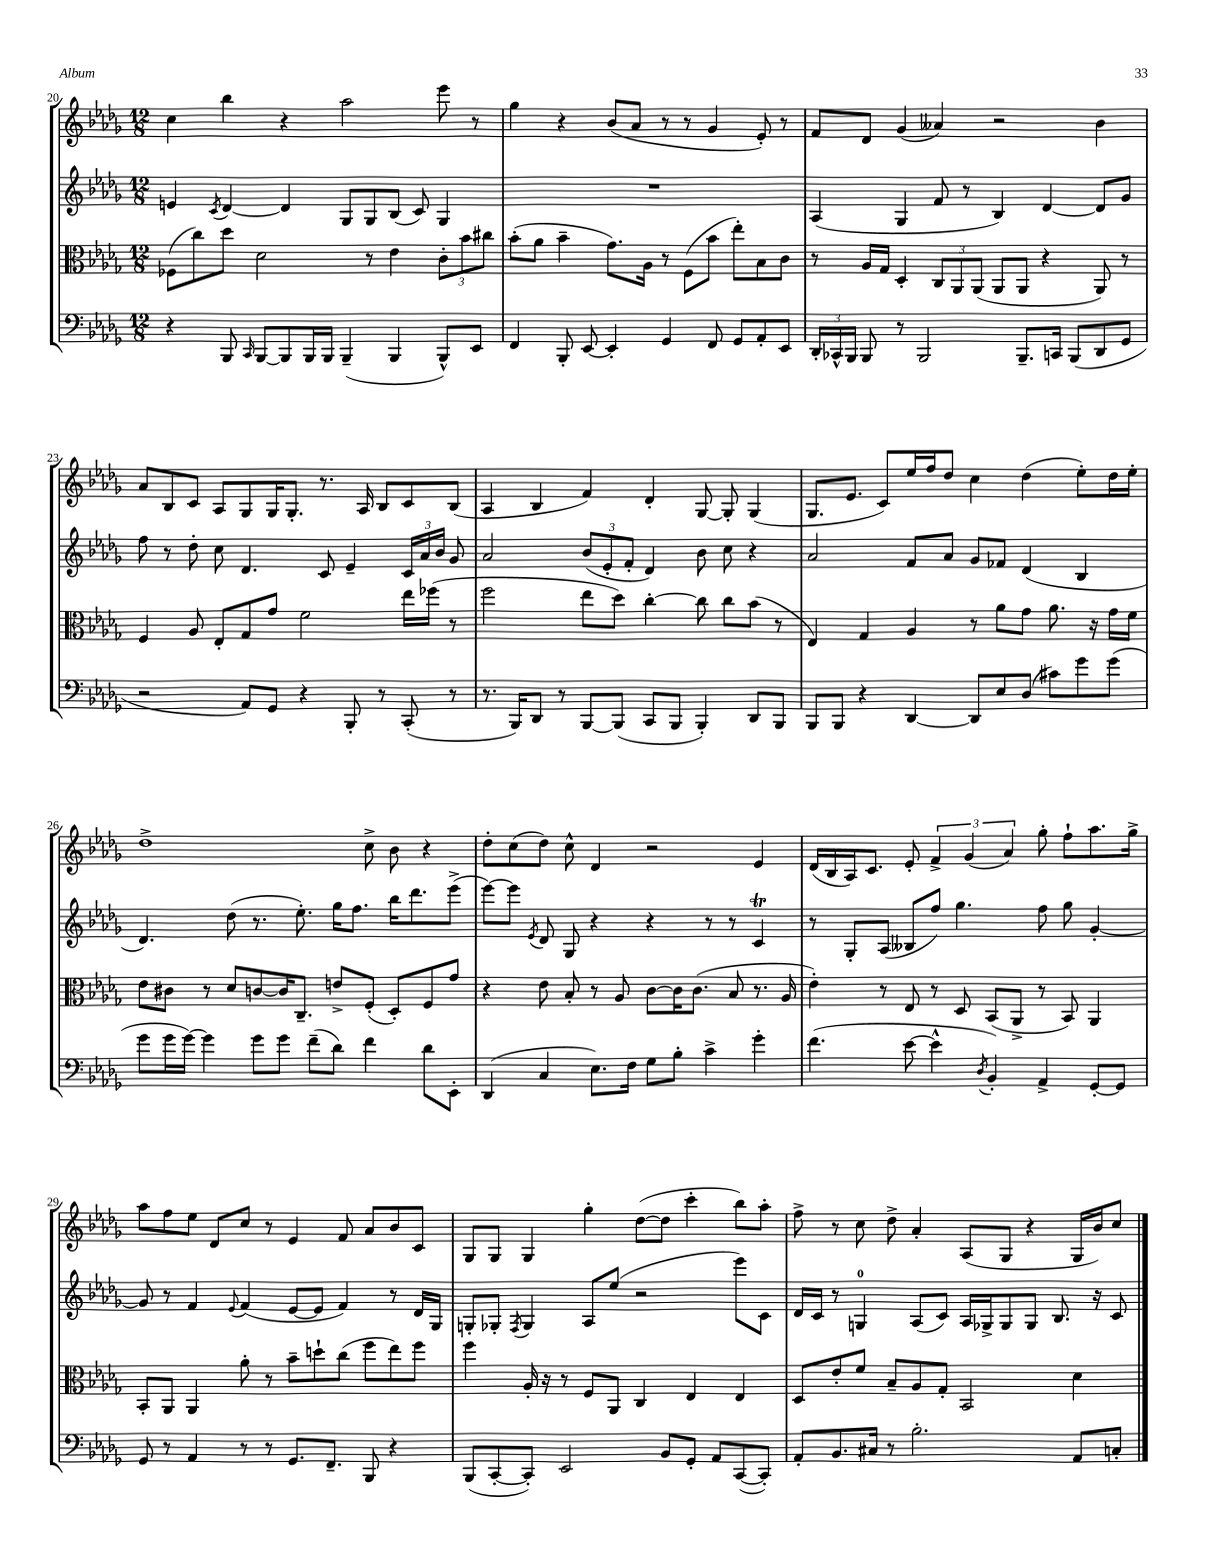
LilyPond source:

<<
\new StaffGroup <<
\new Staff = "s0" {
    \clef treble \key des \major \numericTimeSignature \time 12/8
    \autoBeamOff c''4 bes''4 r4 aes''2 ees'''8 r8 |
    ges''4 r4 bes'8[( aes'8] r8 r8 ges'4 ees'8-.) r8 |
    f'8[ des'8] ges'4( aeses'4) r2 bes'4 |
    aes'8[ bes8 c'8] aes8[ ges8 ges16 ges8.]-. r8. aes16 bes8[ c'8 bes8]( |
    aes4 bes4 f'4) des'4-. ges8~ ges8-. ges4( |
    ges8.[ ees'8.] c'8[) ees''16 f''16 des''8] c''4 des''4( ees''8[-.) des''16 ees''16]-. |
    des''1-> c''8-> bes'8 r4 |
    des''8[-. c''8( des''8]) c''8-^ des'4 r2 ees'4 |
    des'16[( bes16 aes16) c'8.] ees'8-. \tuplet 3/2 { f'4-> ges'4( aes'4) } ges''8-. f''8[-! aes''8. ges''16]-> |
    aes''8[ f''8 ees''8] des'8[ c''8] r8 ees'4 f'8 aes'8[ bes'8 c'8] |
    ges8[ ges8] ges4 ges''4-. des''8[~( des''8] c'''4-. bes''8[) aes''8]-. |
    f''8-> r8 c''8 des''8-> aes'4-. aes8[( ges8] r4 ges16[ bes'16) c''8] \bar "|." |
}
\new Staff = "s1" {
    \clef treble \key des \major \numericTimeSignature \time 12/8
    \autoBeamOff e'4 \acciaccatura { c'8 } des'4~ des'4 ges8[ ges8 bes8]( c'8) ges4 |
    R1. |
    aes4( ges4 f'8 r8 bes4) des'4~ des'8[ ges'8] |
    f''8 r8 des''8-. c''8 des'4. c'8 ees'4-- \tuplet 3/2 { c'16[ aes'16 bes'16] } ges'8 |
    aes'2 \tuplet 3/2 { bes'8[( ees'8-. f'8]-. } des'4) bes'8 c''8 r4 |
    aes'2 f'8[ aes'8] ges'8[ fes'8] des'4( bes4 |
    des'4.) des''8( r8. ees''8.-.) ges''16[ f''8.] bes''16[ des'''8. ees'''8]->( |
    ees'''8[~) ees'''8] \acciaccatura { ees'8 } des'8 ges8 r4 r4 r8 r8 c'4\trill |
    r8 ges8[-. aes8]( beses8[ f''8]) ges''4. f''8 ges''8 ges'4~-. |
    ges'8 r8 f'4 \appoggiatura { ees'8 } f'4( ees'8[~ ees'8] f'4) r8 des'16[ ges16] |
    g8[-. ges8]-. \acciaccatura { f8 } ges4 aes8[ ees''8]( r2 ees'''8[) c'8] |
    des'16[ c'16] r8 g4-0 aes8[( c'8]) aes16[ ges16-> ges8 ges8] bes8. r16 c'8 \bar "|." |
}
\new Staff = "s2" {
    \clef alto \key des \major \numericTimeSignature \time 12/8
    \autoBeamOff fes8[( c''8) des''8] des'2 r8 ees'4 \tuplet 3/2 { c'8[-. bes'8 cis''8] } |
    bes'8[-.( aes'8] bes'4-- ges'8.[) aes16] r8 f8[( bes'8] ees''8[-.) bes8 c'8] |
    r8 aes16[ ges16] des4-. \tuplet 3/2 { c8[ aes,8 aes,8]( } aes,8[ aes,8] r4 aes,8) r8 |
    f4 aes8 ees8[-. ges8 ges'8] f'2 ees''16[ fes''16]( r8 |
    f''2 ees''8[ des''8]) c''4~-. c''8 c''8[ bes'8]( r8 |
    ees4) ges4 aes4 r8 aes'8[ ges'8] aes'8. r16 ges'16[ f'16] |
    ees'8[ cis'8] r8 des'8[ c'8~ c'16 c8.]-- e'8[-> f8]-.( des8[-.) f8 ges'8] |
    r4 ees'8 bes8-. r8 aes8 c'8[~ c'16 c'8.]( bes8 r8. aes16 |
    ees'4-.) r8 ees8 r8 des8 bes,8[( aes,8]-> r8 bes,8) aes,4 |
    bes,8[-. aes,8] aes,4 aes'8-. r8 bes'8[-- d''8-! c''8]( f''8[ ees''8) f''8] |
    f''4 aes16-. r16 r8 f8[ aes,8] c4 ees4 ees4 |
    des8[ ees'8-. f'8] bes8[-- aes8 ges8]-. bes,2 des'4 \bar "|." |
}
\new Staff = "s3" {
    \clef bass \key des \major \numericTimeSignature \time 12/8
    \autoBeamOff r4 bes,,8 \grace { c,16 } bes,,8[~ bes,,8 bes,,16 bes,,16] bes,,4--( bes,,4 bes,,8[-^) ees,8] |
    f,4 bes,,8-. ees,8~ ees,4-. ges,4 f,8 ges,8[ aes,8-. ees,8] |
    \tuplet 3/2 { des,16[-. ces,16-^ bes,,16] } bes,,8 r8 bes,,2 bes,,8.[-- c,16] bes,,8[( des,8 ges,8] |
    r2 aes,8[) ges,8] r4 bes,,8-. r8 c,8-.( r8 |
    r8. bes,,16[) des,8] r8 bes,,8[~ bes,,8]( c,8[ bes,,8] bes,,4-.) des,8[ bes,,8] |
    bes,,8[ bes,,8] r4 des,4~ des,8[ ees8 des8]( cis'8[) ges'8 ges'8]( |
    ges'8[ ges'16 ges'16]~) ges'4 ges'8[ ges'8] f'8[--( des'8]) f'4 des'8[ ees,8]-. |
    des,4( c4 ees8.[) f16] ges8[ bes8]-. c'4-> ges'4-. |
    f'4.( ees'8~ ees'4-^ \acciaccatura { des8 } bes,4-.) aes,4-> ges,8[~-. ges,8] |
    ges,8 r8 aes,4 r8 r8 ges,8.[ f,8.]-- bes,,8 r4 |
    bes,,8[( c,8~-. c,8]-.) ees,2 bes,8[ ges,8]-. aes,8[ c,8~( c,8]-.) |
    aes,8[-. bes,8. cis16] r8 bes2.-. aes,8[ c8]-. \bar "|." |
}
>>
>>
\layout { \context { \Score currentBarNumber = #20 } }
